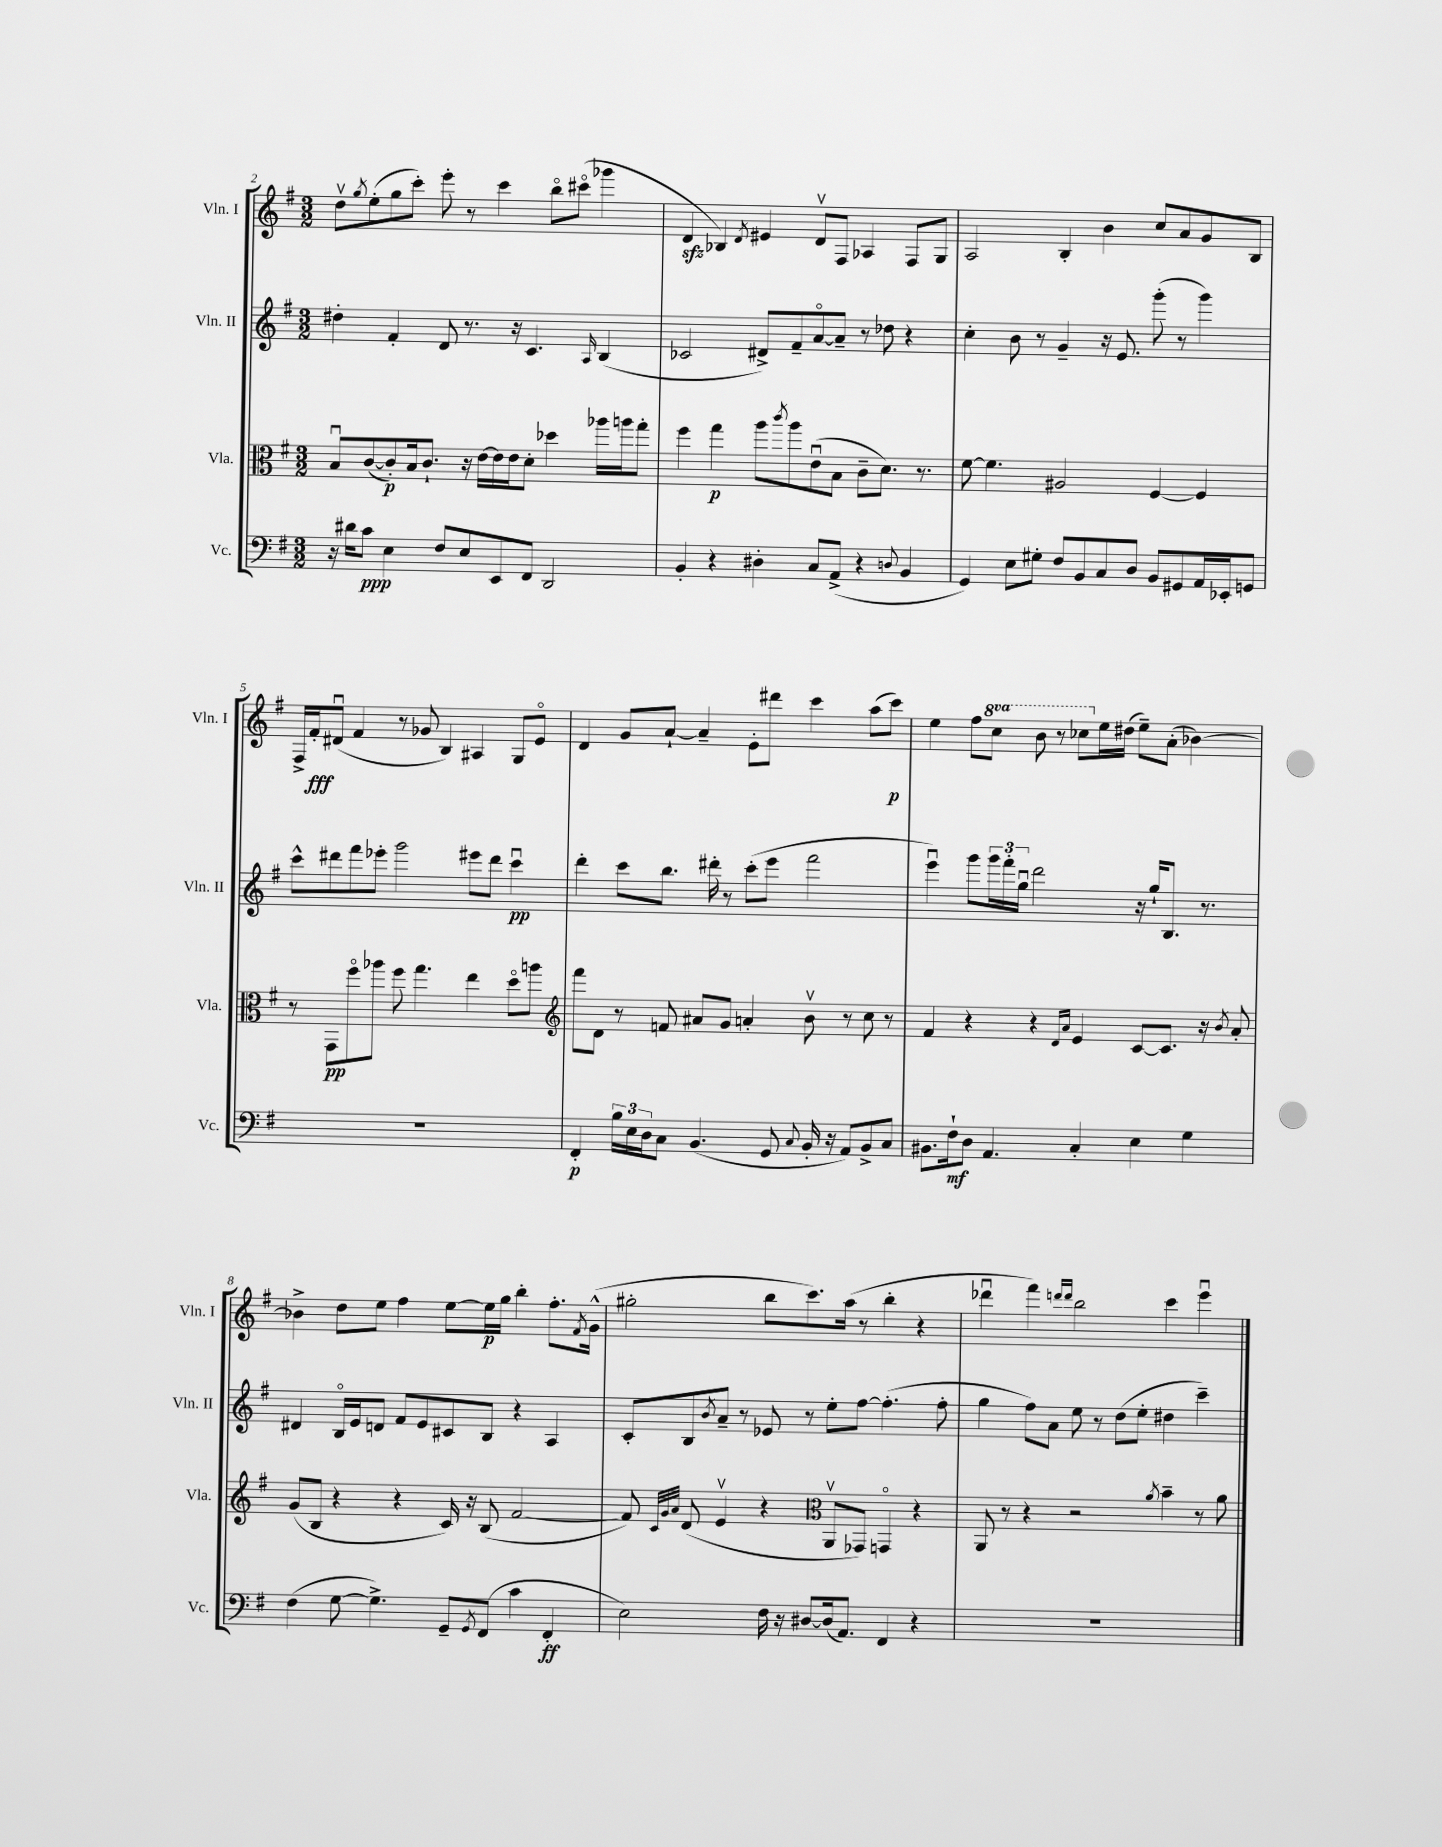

**kern	**kern	**kern	**kern
*staff4	*staff3	*staff2	*staff1
*clefF4	*clefC3	*clefG2	*clefG2
*k[f#]	*k[f#]	*k[f#]	*k[f#]
*M3/2	*M3/2	*M3/2	*M3/2
16r	8Bu	4dd#'	8ddv
16d#	.	.	.
.	.	.	8qgg
8c	([8c	.	(8ee'
4E	8c'])	4f#'	8gg
.	16B	.	8ccc')
.	8.c`	.	.
8F#	.	8d	8eee'
8E	16r	8.r	8r
.	[16e	.	.
8EE	16e]	.	4ccc
.	16e	16r	.
8FF#	8d'	4.c	.
2DD	4dd-	.	8bbo
.	.	.	(8ccc#o
.	.	16qqA	.
.	16aa-	(4B	4ggg-
.	16aa	.	.
.	8gg'	.	.
=	=	=	=
4BB'	4ff#	2c-	4d
4r	4gg	.	4B-)
.	.	.	8qd
4D#'	8aa	8d#^)	4e#
.	8qccc	.	.
.	8aa	8f#~	.
8C	(8eu	[8ao	8dv
(8AA^	8B	8a~]	8F#
4r	8c~	8r	4A-
.	8.d)	8dd-	.
8qqD	.	.	.
4BB	.	4r	8F#
.	8.r	.	.
.	.	.	8G
=	=	=	=
4GG)	[8f#	4cc'	2A
.	4.f#]	.	.
8E	.	8b	.
8G#'	.	8r	.
8F#	2A#	4g~	4B'
8BB	.	.	.
8C	.	16r	4b
.	.	8.e	.
8D	.	.	.
8BB	[4F#	(8ggg'	8cc
8GG#	.	8r	8a
16AA	4F#]	4ggg)	8g
16EE-'	.	.	.
8GG	.	.	8B
=	=	=	=
1.r	8r	8ccc^^	16F#^
.	.	.	16f#'
.	8GG	8ddd#	(8d#u
.	8ff#o	8fff#	4f#
.	8aa-	8eee-'	.
.	8ff#	2ggg	8r
.	4.gg	.	8g-
.	.	.	4B)
.	4ee	8eee#	4A#
.	.	8ddd#	.
.	8ddo	4cccu	8G
.	8aa	.	8eo
=	=	=	=
*	*clefG2	*	*
4FF#'	8fff#	4ddd'	4d
.	8d	.	.
24B	8r	8ccc	8g
24E	.	.	.
24D	.	.	.
8C	8f	8.bb	[8a`
(4.BB	8a#	.	4a~]
.	.	16ddd#'	.
.	8g	8r	.
.	4a'	(8ccc'	8e'
8GG	.	8eee	8ddd#
8qqC	.	.	.
16BB'	8bv	2fff#	4ccc
16r	.	.	.
8AA)	8r	.	.
8BB^	8cc	.	(8aa
8C	8r	.	8ccc)
=	=	=	=
8.BB#	4f#	4eeeu)	4ee
16F#`	.	.	.
8D	4r	8ggg	8ff#
4.AA	.	24ggg	8ccc
.	.	24fff#'	.
.	.	24ggu	.
.	4r	2ddd	8bb
.	.	.	8r
.	16qqd	.	.
.	16qqa	.	.
4C'	4e	.	8ccc-
.	.	.	16ee
.	.	.	(16dd#
4E	[8c	16r	8ee~)
.	.	16gg`	.
.	8.c]	8.B	(8a'
4G	.	.	[4b-)
.	16r	8.r	.
.	8qb	.	.
.	8a'	.	.
=	=	=	=
(4F#	(8g	4d#	4b-^]
.	8B	.	.
[8G	4r	16Bo	8dd
.	.	16e	.
4.G^])	.	8d	8ee
.	4r	8f#	4ff#
.	.	8e	.
8GG~	16c)	8c#	[8ee
.	16r	.	.
8qGG	.	.	.
(8FF#	(8B	8B	16ee]
.	.	.	16gg
4c	[2f#	4r	4bb'
4FF#'	.	4A	8.ff#'
.	.	.	8qf#
.	.	.	(16g^^
=	=	=	=
2E)	8f#])	8c'	2gg#'
.	32qqc	.	.
.	32qqg	.	.
.	32qqa	.	.
.	(8d	8B	.
.	.	8qb	.
.	4ev	8a~	.
.	.	8r	.
16F#	4r	8e-	8bb
16r	.	.	.
[8D#	.	8r	8.ccc)
*	*clefC3	*	*
(16D#]	8AAv	8ee'	.
8.AA)	.	.	(16aa
.	8GG-)	[8ff#	8r
4FF#	4GGo	(4.ff#']	4bb'
4r	4r	.	4r
.	.	8ff#'	.
=	=	=	=
1.r	8AA	4gg	4ddd-u
.	8r	.	.
.	4r	8ff#)	4fff#)
.	.	8a	.
.	.	.	16qqddd
.	.	.	16qqddd
.	2r	8ee	2bb
.	.	8r	.
.	.	(8dd	.
.	.	8ee'	.
.	8qa	.	.
.	4b~	4dd#	4ccc
.	8r	4ccc~)	4eeeu
.	8a	.	.
==	==	==	==
*-	*-	*-	*-
